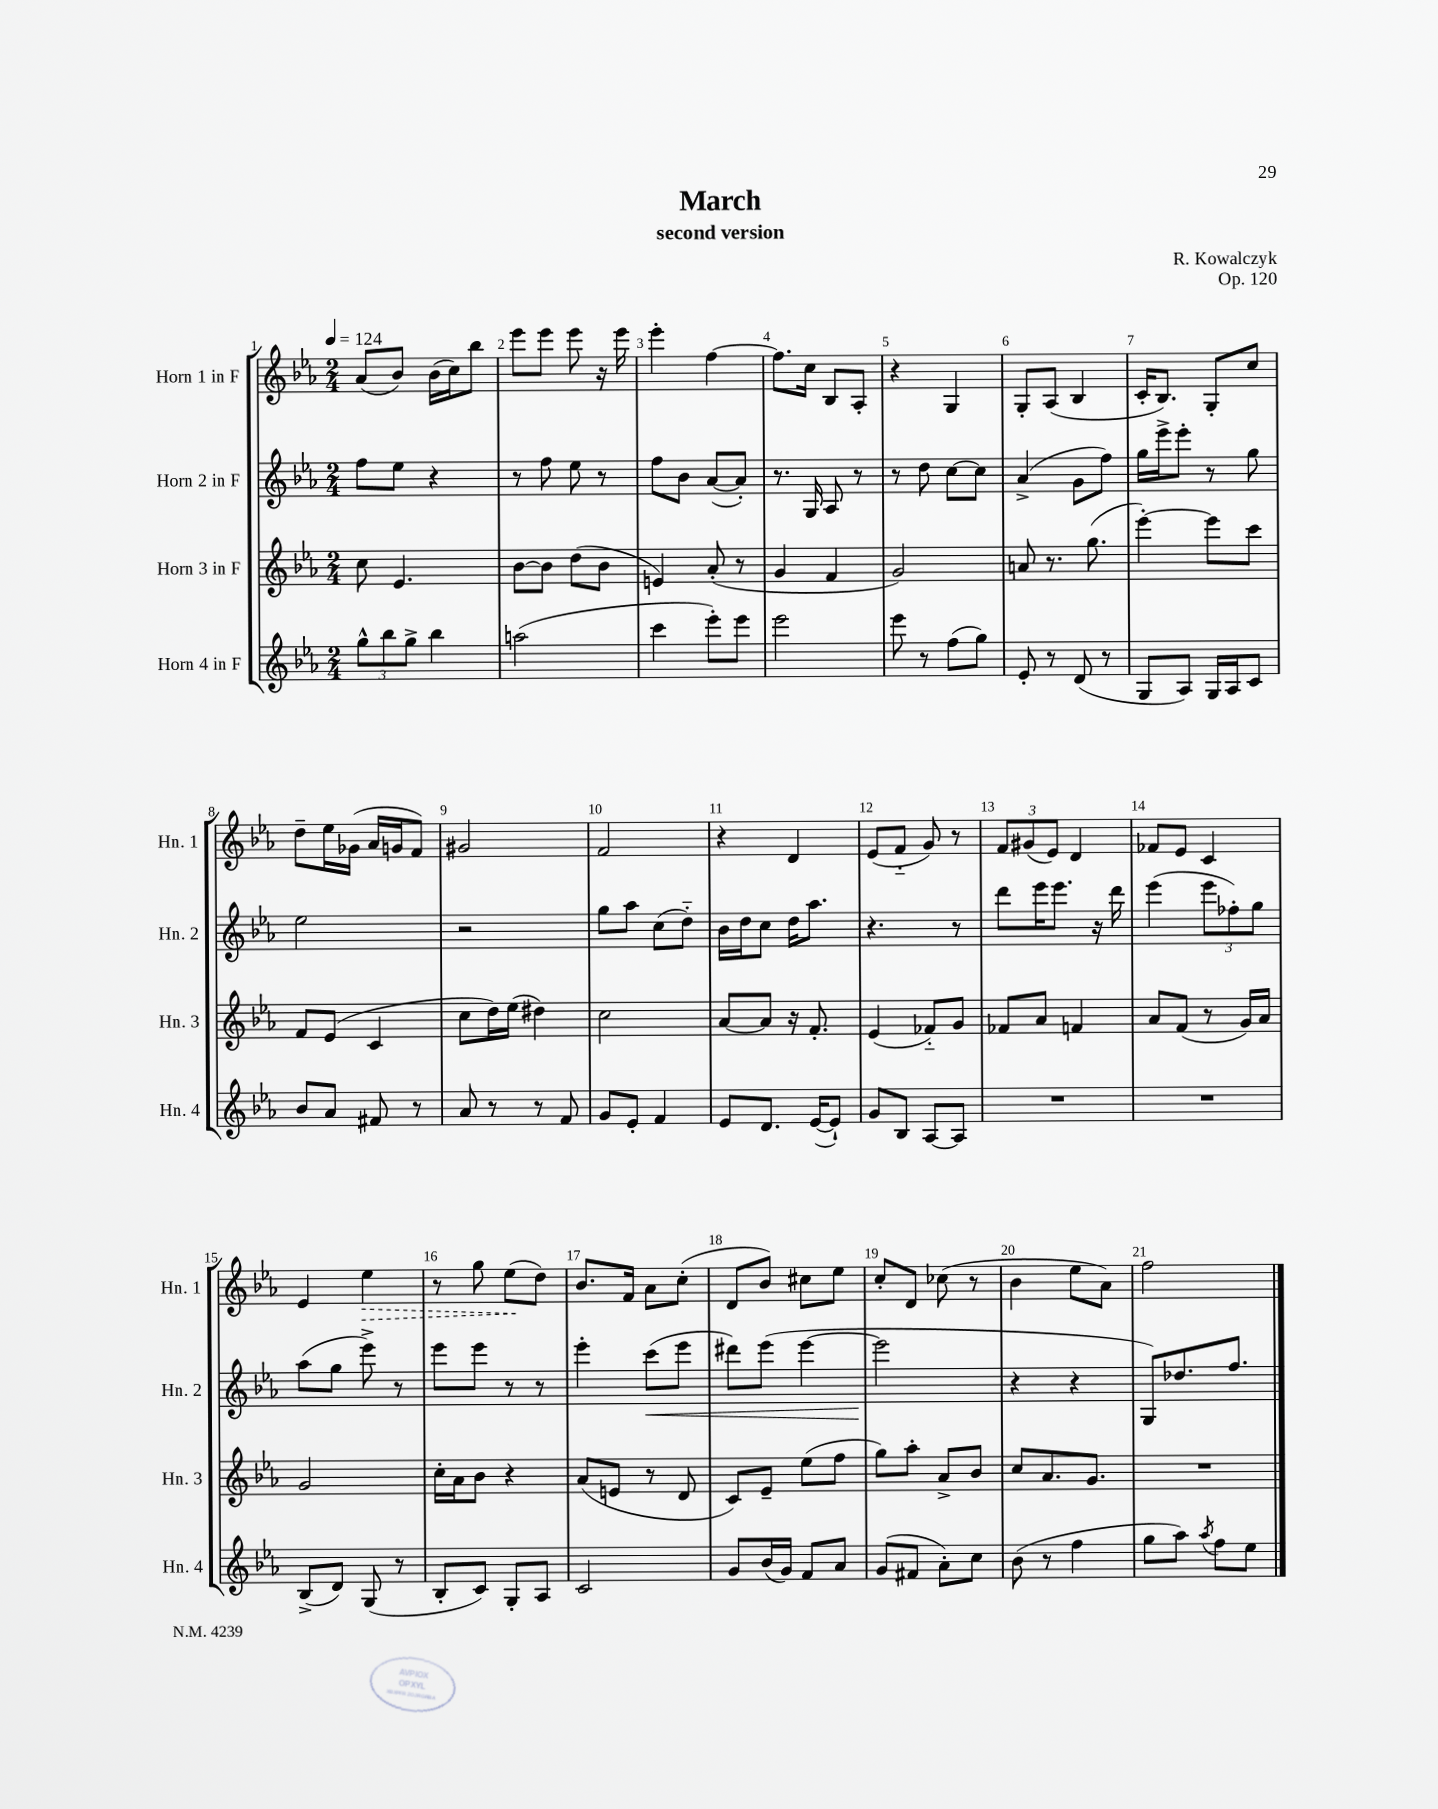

**kern	**kern	**kern	**kern
*staff4	*staff3	*staff2	*staff1
*clefG2	*clefG2	*clefG2	*clefG2
*k[b-e-a-]	*k[b-e-a-]	*k[b-e-a-]	*k[b-e-a-]
*M2/4	*M2/4	*M2/4	*M2/4
*MM124	*MM124	*MM124	*MM124
12gg^^\L	8cc\	8ff\L	(8a-/L
12bb-\	.	.	.
.	4.e-/	8ee-\J	8b-/J)
12gg^\J	.	.	.
4bb-\	.	4r	(16b-\LL
.	.	.	16cc\J)
.	.	.	8bb-\J
=	=	=	=
(2aa\	[8b-\L	8r	8eee-\L
.	8b-\]J	8ff\	8eee-\J
.	(8dd\L	8ee-\	8eee-\
.	8b-\J	8r	16r
.	.	.	16eee-\
=	=	=	=
4ccc\	4e/)	8ff\L	4eee-'\
.	.	8b-\J	.
8eee-'\L)	(8a-'/	([8a-/L	[4ff\
8eee-\J	8r	8a-'/]J)	.
=	=	=	=
2eee-\	4g/	8.r	8.ff\]L
.	.	16G/	16cc\Jk
.	4f/	8A-/	8B-/L
.	.	8r	8A-'/J
=	=	=	=
8eee-\	2g/)	8r	4r
8r	.	8dd\	.
(8ff\L	.	[8cc\L	4G/
8gg\J)	.	8cc\]J	.
=	=	=	=
8e-'/	8a/	(4a-^/	8G'/L
8r	8.r	.	(8A-/J
(8d/	.	8g\L	4B-/
.	(8.gg\	.	.
8r	.	8ff\J)	.
=	=	=	=
8G/L	[4eee-'\)	16gg\LL	16c'/LK
.	.	16eee-^\J	8.B-/J)
8A-/J)	.	8eee-'\J	.
16G/LL	8eee-\]L	8r	8G'/L
16A-/J	.	.	.
8c/J	8ccc\J	8gg\	8cc/J
=	=	=	=
8b-/L	8f/L	2ee-\	8dd~\L
8a-/J	(8e-/J	.	16ee-\L
.	.	.	(16g-\JJ
8f#/	4c/	.	16a-/LL
.	.	.	16g/J
8r	.	.	8f/J)
=	=	=	=
8a-/	8cc\L	2r	2g#/
8r	16dd\L)	.	.
.	(16ee-\JJ	.	.
8r	4dd#\)	.	.
8f/	.	.	.
=	=	=	=
8g/L	2cc\	8gg\L	2f/
8e-'/J	.	8aa-\J	.
4f/	.	(8cc\L	.
.	.	8dd'~\J)	.
=	=	=	=
8e-/L	[8a-/L	16b-\LL	4r
.	.	16dd\J	.
8.d/J	8a-/]J	8cc\J	.
.	16r	16dd\LK	4d/
([16e-/LK	8.f'/	8.aa-\J	.
8e-`/]J)	.	.	.
=	=	=	=
8g/L	(4e-/	4.r	(8e-/L
8B-/J	.	.	8f'~/J
[8A-/L	8f-'~/L)	.	8g/)
8A-/]J	8g/J	8r	8r
=	=	=	=
2r	8f-/L	8ddd\L	12f/L
.	.	.	(12g#/
.	8a-/J	16eee-\K	.
.	.	.	12e-/J)
.	.	8.eee-\J	.
.	4f/	.	4d/
.	.	16r	.
.	.	16ddd\	.
=	=	=	=
2r	8a-/L	(4eee-\	8f-/L
.	(8f/J	.	8e-/J
.	8r	12eee-\L	4c/
.	.	12ff-'\)	.
.	16g/LL)	.	.
.	.	12gg\J	.
.	16a-/JJ	.	.
=	=	=	=
(8B-^/L	2g/	(8aa-\L	4e-/
8d/J)	.	8gg\J	.
(8G/	.	8eee-^\)	4ee-\
8r	.	8r	.
=	=	=	=
8B-'/L	16cc'\LL	8eee-\L	8r
.	16a-\J	.	.
8c/J)	8b-\J	8eee-\J	8gg\
8G'/L	4r	8r	(8ee-\L
8A-/J	.	8r	8dd\J)
=	=	=	=
2c/	(8a-/L	4eee-'\	8.b-/L
.	8e/J	.	.
.	.	.	16f/Jk
.	8r	(8ccc\L	8a-\L
.	8d/	8eee-\J	(8cc'\J
=	=	=	=
8g/L	8c/L)	8ddd#\L)	8d/L
(16b-/L	8e-~/J	(8eee-\J	8b-/J)
16g/JJ)	.	.	.
8f/L	(8ee-\L	[4eee-\	8cc#\L
8a-/J	8ff\J	.	8ee-\J
=	=	=	=
(8g/L	8gg\L)	2eee-\]	8cc'/L
8f#/J	8aa-'\J	.	8d/J
8a-'\L)	8a-^/L	.	(8cc-\
8cc\J	8b-/J	.	8r
=	=	=	=
(8b-\	8cc/L	4r	4b-\
8r	8.a-/	.	.
4ff\	.	4r	8ee-\L
.	8.g/J	.	.
.	.	.	8a-\J)
=	=	=	=
8gg\L	2r	8G/L)	2ff\
8aa-\J)	.	8.dd-/	.
8qaa-/	.	.	.
8ff\L	.	.	.
.	.	8.ff/J	.
8ee-\J	.	.	.
==	==	==	==
*-	*-	*-	*-
